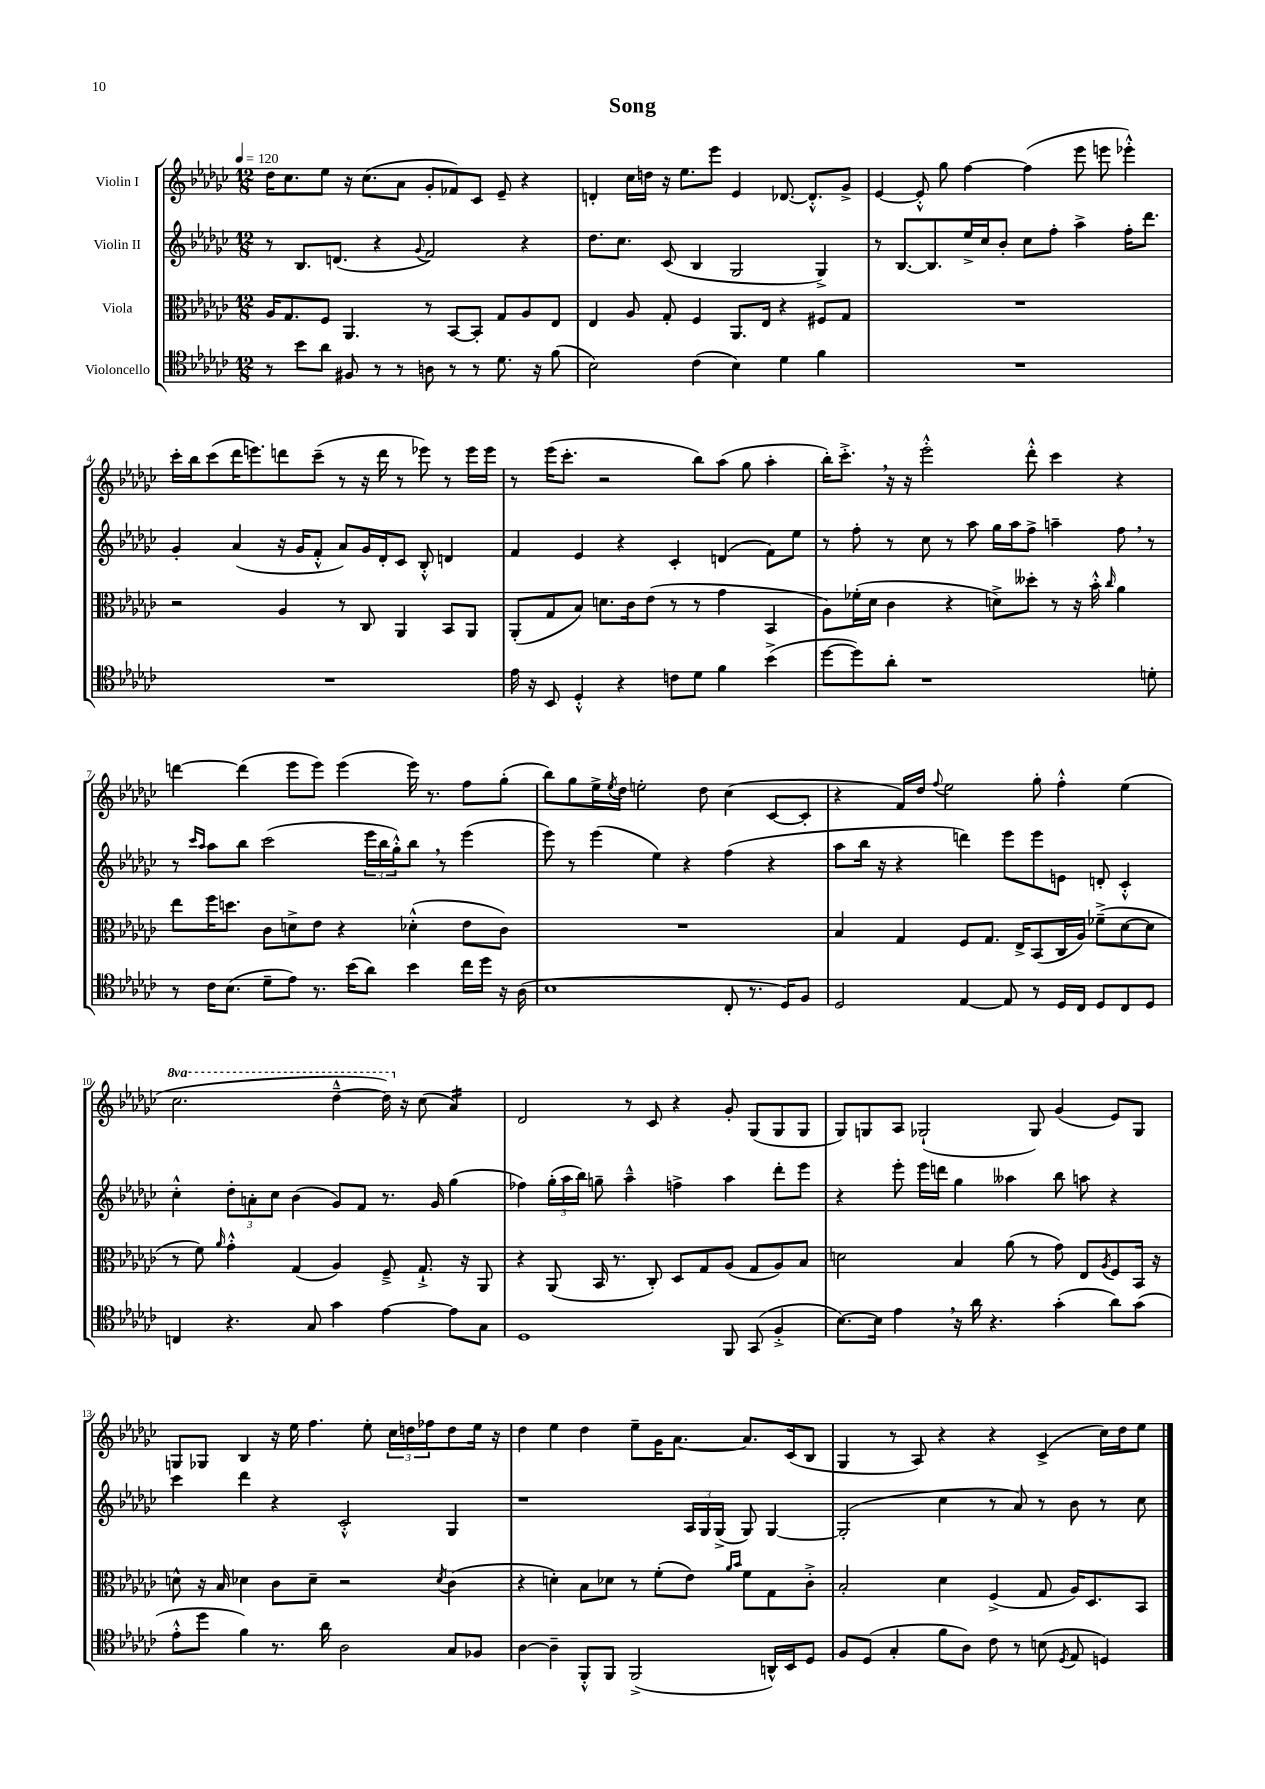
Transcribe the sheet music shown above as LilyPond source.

\header { title = "Song" }
<<
\new StaffGroup <<
\new Staff = "s0" \with { instrumentName = "Violin I" } {
    \clef treble \key ges \major \numericTimeSignature \time 12/8 \set Staff.ottavationMarkups = #ottavation-simple-ordinals \tempo 4 = 120
    des''16 ces''8. ees''8 r16 ces''8.( aes'8 ges'8-. fes'8) ces'8 ees'8-- r4 |
    d'4-. ces''16 d''16 r16 ees''8. ees'''8 ees'4 des'8.~ des'8.-.-^ ges'8-> |
    ees'4~ ees'8-.-^ ges''8 f''4~ f''4( ees'''8 e'''8 ees'''4-.-^) |
    ces'''16-. bes''16 ces'''8( des'''16 e'''8.) d'''8 ces'''8--( r8 r16 d'''16 r8 ees'''8) r8 ees'''16 ees'''16 |
    r8 ees'''16( ces'''8.-. r2 bes''8) aes''8( ges''8 aes''4-. |
    bes''16-.) ces'''8.-.-> \breathe r16 r16 ees'''2-.-^ des'''8-.-^ ces'''4 r4 |
    d'''4~ d'''4( ees'''8 ees'''8) ees'''4( ees'''16) r8. f''8 ges''8-.( |
    bes''8) ges''8 ees''16-> \acciaccatura { ees''8 } des''16 e''2-. des''8 ces''4( ces'8~ ces'8-. |
    r4 f'16) des''16 \appoggiatura { f''8 } ees''2 ges''8-. f''4-.-^ ees''4( |
    \ottava #1 ces'''2. des'''4~---^ des'''16) \ottava #0 r16 ces''8( aes'4:16) |
    des'2 r8 ces'8 r4 ges'8-. ges8( ges8 ges8 |
    ges8) g8 aes8 ges2-!( ges8) ges'4( ees'8) ges8 |
    g8 ges8 bes4 r16 ees''16 f''4. ees''8-. \tuplet 3/2 { ces''16 d''16 fes''16 } d''8 ees''16 r16 |
    des''4 ees''4 des''4 ees''8-- ges'16 aes'8.~ aes'8. ces'16( bes8 |
    ges4 r8 aes8) r4 r4 ces'4->( ces''16) des''16 ees''8 \bar "|." |
}
\new Staff = "s1" \with { instrumentName = "Violin II" } {
    \clef treble \key ges \major \numericTimeSignature \time 12/8
    r8 bes8. d'8.( r4 \appoggiatura { ges'8 } f'2) r4 |
    des''8. ces''8. ces'8( bes4 ges2 ges4->) |
    r8 bes8.~ bes8. ees''16-> ces''16 bes'8-. ces''8 f''8-. aes''4-> f''16-. des'''8. |
    ges'4-. aes'4( r16 ges'16 f'8-.-^ aes'8) ges'16 des'16-. ces'8 bes8-.-^ d'4 |
    f'4 ees'4 r4 ces'4-. d'4( f'8) ees''8 |
    r8 f''8-. r8 ces''8 r8 aes''8 ges''16 aes''16 f''8-> a''4-- f''8 \breathe r8 |
    r8 \grace { ces'''16 aes''16 } aes''8 bes''8 ces'''2( \tuplet 3/2 { ees'''16 bes''16 ges''16-.-^) } bes''8 \breathe r8 ees'''4( |
    ees'''8) r8 ees'''4( ees''4) r4 f''4( r4 |
    aes''8 bes''16 r16 r4 d'''4) ees'''8 ees'''8 e'8 d'8-. ces'4-.-^ |
    ces''4-.-^ \tuplet 3/2 { des''8-. a'8-. ces''8 } bes'4( ges'8) f'8 r8. ges'16 ges''4( |
    fes''4) \tuplet 3/2 { ges''16-.( aes''16 bes''16) } g''8-- aes''4---^ f''4-> aes''4 des'''8-. ees'''8 |
    r4 ees'''8-. ees'''16 d'''16 ges''4 aeses''4 bes''8 a''8 r4 |
    ces'''4 des'''4 r4 ces'2-.-^ ges4 |
    r1 \tuplet 3/2 { aes16 ges16 ges16->( } ges8) ges4~ |
    ges2-.( ces''4 r8 aes'8) r8 bes'8 r8 ces''8 \bar "|." |
}
\new Staff = "s2" \with { instrumentName = "Viola" } {
    \clef alto \key ges \major \numericTimeSignature \time 12/8
    aes16 ges8. f8 aes,4. r8 bes,8~ bes,8-. ges8 aes8 ees8 |
    ees4 aes8 ges8-. f4 aes,8. ees16 r4 fis8 ges8 |
    R1. |
    r2 aes4 r8 ces8 aes,4 bes,8 aes,8 |
    aes,8-.( ges8 bes8) d'8. ces'16 ees'8( r8 r8 ges'4 bes,4 |
    aes8) fes'16-.( des'16 ces'4 r4 d'8->) deses''8-. r8 r16 bes'16-.-^ \grace { ces''16 } aes'4 |
    ees''8 f''16 d''8. ces'8 d'8-> ees'8 r4 des'4-.-^( ees'8 ces'8) |
    R1. |
    bes4 ges4 f8 ges8. ees16-> bes,8( ces16 aes16) fes'8--->( des'8~ des'8 |
    r8 f'8) \grace { aes'16 } ges'4-.-^ ges4( aes4) f8---> ges8.-!-> r16 aes,8 |
    r4 aes,8( bes,16 r8. ces8-.) des8 ges8 aes8( ges8 aes8) bes8 |
    d'2 bes4 aes'8( r8 ges'8) ees8 \acciaccatura { aes8 } f8 bes,16 r16 |
    d'8-^ r16 bes16 des'4 ces'8 des'8-- r2 \acciaccatura { des'8 } ces'4( |
    r4 d'4-.) bes8 des'8 r8 f'8-.( ees'8) \grace { aes'16 bes'16 } f'8 ges8 ces'8-.-> |
    bes2-. des'4 f4->( ges8 aes16) des8. bes,8 \bar "|." |
}
\new Staff = "s3" \with { instrumentName = "Violoncello" } {
    \clef tenor \key ges \major \numericTimeSignature \time 12/8
    r8 bes'8 aes'8 fis8 r8 r8 a8 r8 r8 des'8. r16 f'8( |
    bes2) ces'4( bes4) des'4 f'4 |
    R1. |
    R1. |
    ees'16 r16 bes,8 des4-.-^ r4 c'8 des'8 f'4 bes'4->( |
    des''8~ des''8) aes'8-. r1 d'8-. |
    r8 ces'16 bes8.( des'8-- ees'8) r8. bes'16( aes'8) bes'4 ces''16 des''16 r16 aes16( |
    bes1 ces8-. r8. des16) f8 |
    des2 ees4~ ees8 r8 des16 ces16 des8 ces8 des8 |
    c4 r4. ges8 ges'4 ees'4~ ees'8 ges8 |
    des1 f,8 ges,8( f4-.-> |
    bes8.~) bes16 ees'4 \breathe r16 aes'16 r4. ges'4-.( aes'8) ges'8( |
    ees'8-.-^ des''8 f'4) r8. aes'16 aes2 ges8 fes8 |
    aes4~ aes4-- f,8-.-^ f,8 f,2->( a,16-^) bes,16 des8 |
    f8 des8( ges4-. f'8 aes8) ces'8 r8 b8( \acciaccatura { des8 } ees8 d4) \bar "|." |
}
>>
>>
